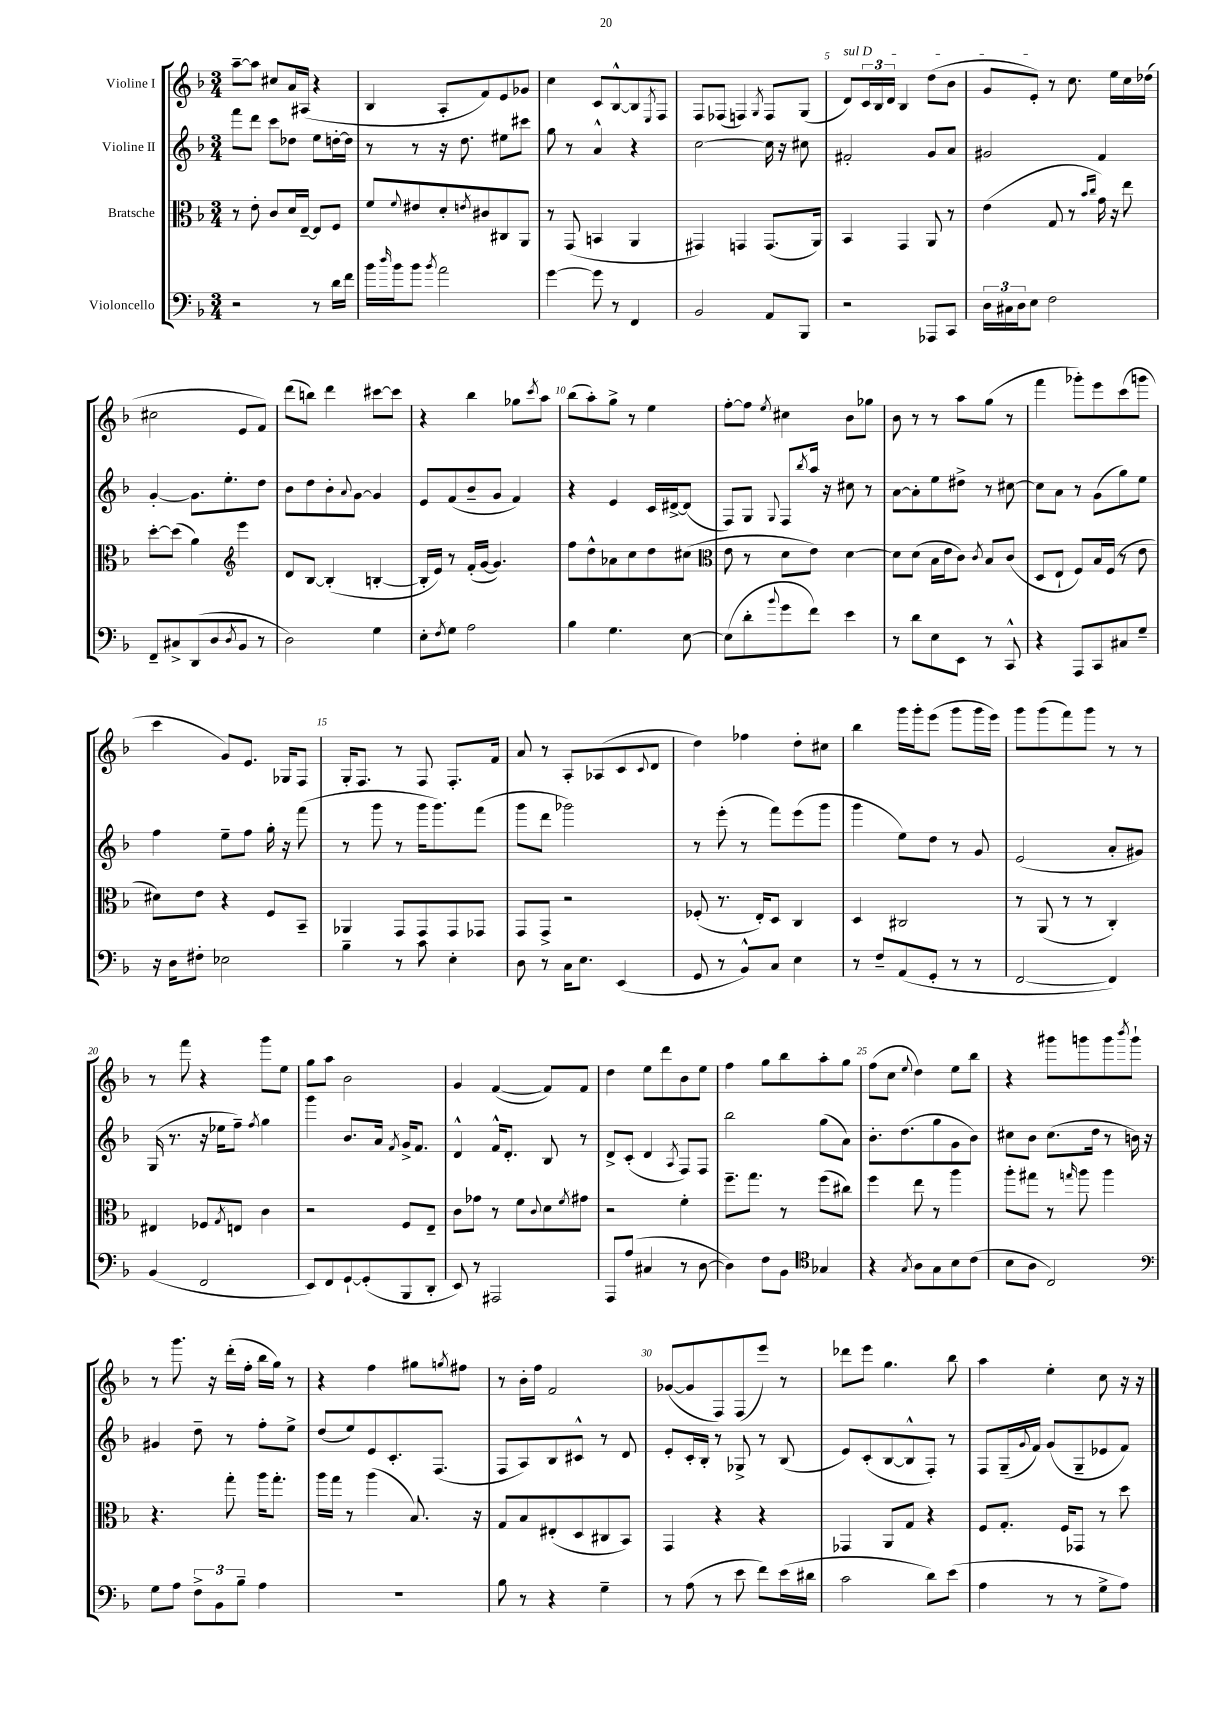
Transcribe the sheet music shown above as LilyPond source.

<<
\new StaffGroup <<
\new Staff = "s0" \with { instrumentName = "Violine I" } {
    \clef treble \key f \major \numericTimeSignature \time 3/4
    a''8~-- a''8 cis''8 a'16 ais16( r4 |
    bes4 a8-. f'8) e'8 ges'8 |
    c''4 c'8 bes8~-^ bes8 \acciaccatura { e8 } f8 |
    f8 fes8( f4) \acciaccatura { g8 } f8 g8( |
    \once \override TextSpanner.bound-details.left.text = \markup { \italic "sul D" } d'8\startTextSpan) \tuplet 3/2 { c'16 bes16 d'16 } bes4 d''8( bes'8 |
    g'8 e'8-.\stopTextSpan) r8 c''8. e''16 c''16 des''16( |
    cis''2 e'8 f'8) |
    d'''8( b''8) d'''4 cis'''8~ cis'''8 |
    r4 bes''4 ges''8 \acciaccatura { c'''8 } a''8 |
    bes''8( a''8-.) g''8-> r8 e''4 |
    f''8~-. f''8 \acciaccatura { e''8 } cis''4 bes'8 ges''8 |
    bes'8 r8 r8 a''8 g''8( r8 |
    f'''4 ges'''8-.) e'''8 c'''8( g'''8 |
    c'''4 g'8) e'8. ges16 f8 |
    g16-. f8. r8 f8 f8.-. f'16 |
    a'8 r8 a8-. aes8( c'8 \appoggiatura { c'8 } d'8 |
    d''4) fes''4 d''8-. cis''8 |
    bes''4 g'''16 g'''16-. e'''8( g'''8 g'''16 e'''16) |
    g'''8 g'''8( f'''8) g'''8 r8 r8 |
    r8 f'''8 r4 g'''8 e''8 |
    g''8 a''8 bes'2 |
    g'4 f'4~( f'8) f'8 |
    d''4 e''8 d'''8 bes'8 e''8 |
    f''4 g''8 bes''8 a''8-. g''8 |
    f''8( c''8 \appoggiatura { e''8 } d''4) e''8 bes''8 |
    r4 gis'''8 g'''8 g'''8 \acciaccatura { bes'''8 } g'''8-! |
    r8 g'''8. r16 d'''16-.( f''16-. bes''16 g''16) r8 |
    r4 f''4 gis''8 \acciaccatura { g''8 } fis''8 |
    r8 bes'16-. f''16 f'2 |
    ges'8~( ges'8 f8) f8( e'''8) r8 |
    des'''8 e'''8 g''4. bes''8 |
    a''4 e''4-. c''8 r16 r16 \bar "|." |
}
\new Staff = "s1" \with { instrumentName = "Violine II" } {
    \clef treble \key f \major \numericTimeSignature \time 3/4
    f'''8 d'''8 c'''8 des''8 e''8 d''16~-. d''16 |
    r8 r8 r16 d''8. eis''8 cis'''8 |
    g''8 r8 a'4-^ r4 |
    c''2~ c''16 r16 cis''8 |
    fis'2-. g'8 a'8 |
    gis'2 f'4 |
    g'4~-. g'8. e''8.-. d''8 |
    bes'8 d''8 bes'8-. \appoggiatura { a'8 } g'8~ g'4 |
    e'8 f'8( bes'8-- g'8 f'4) |
    r4 e'4 c'16 dis'16~-> dis'8( |
    f8) g8 \appoggiatura { g8 } f8 \acciaccatura { bes''8 } a''16 r16 cis''8 r8 |
    a'8~ a'8-. e''8 dis''8-> r8 cis''8~ |
    cis''8 a'8 r8 g'8( g''8) e''8 |
    f''4 e''8-- f''8 g''16-. r16 f'''8( |
    r8 g'''8 r8 g'''16 g'''8.) f'''8( |
    g'''8 d'''8 ges'''2) |
    r8 e'''8-.( r8 f'''8) e'''8( g'''8 |
    g'''4 e''8) d''8 r8 g'8 |
    e'2( a'8-. gis'8) |
    g16( r8. r16 ees''16 f''8--) \acciaccatura { f''8 } g''4 |
    g'''4 bes'8. a'16 \acciaccatura { f'8 } g'16-> f'8. |
    d'4-^ f'16-^ d'8.-. bes8 r8 |
    d'8-> c'8-.( d'4 \acciaccatura { a8 } f8) f8 |
    bes''2 g''8( a'8) |
    bes'8.-. d''8.( g''8 g'8 bes'8) |
    cis''8 bes'8 cis''8.( d''16 r8 b'16) r16 |
    gis'4 d''8-- r8 f''8-. e''8-> |
    d''8( e''8) e'8 c'8.-. f8.( |
    f8 a8) bes8 cis'8-^ r8 d'8 |
    e'8-. c'16-. bes16-. r8 ges8-> r8 bes8( |
    e'8) c'8-.( bes8~ bes8-^ f8-.) r8 |
    f8 g16--( \appoggiatura { g'8 } f'16) g'8( g8-- ees'8 f'8) \bar "|." |
}
\new Staff = "s2" \with { instrumentName = "Bratsche" } {
    \clef alto \key f \major \numericTimeSignature \time 3/4
    r8 e'8-. c'8 d'16 e16~-- e8 f8 |
    f'8 \appoggiatura { f'8 } eis'8 d'8-. \acciaccatura { e'8 } cis'8 cis8 a,8 |
    r8 g,8( b,4 a,4 |
    gis,4) g,4 g,8.( a,16) |
    bes,4 g,4 a,8 r8 |
    e'4( g8 r8 \grace { bes'16 c''16 } g'16) r16 e''8 |
    d''8~-. d''8( a'4) \clef treble e'''4 |
    d'8 bes8~ bes4-.( b4~-. |
    b16-. e'16) r8 f'16-.( g'16~ g'4.) |
    f''8 d''8-^ aes'8 c''8 d''8 cis''8( |
    \clef alto e'8 r8 d'8 e'8) d'4~ |
    d'8 d'8( bes16 e'16 c'8) \acciaccatura { c'8 } bes8 c'8( |
    d8 e8-! f8) bes16 f16( r8 e'8 |
    dis'8) e'8 r4 f8 bes,8-- |
    aes,4 g,8 g,8 g,8 ges,8 |
    g,8 g,8-> r2 |
    fes8-.( r8. e16-.) d8 c4 |
    d4 cis2 |
    r8 a,8( r8 r8 c4-.) |
    eis4 fes8 \acciaccatura { g8 } e8 c'4 |
    r2 f8 e8-- |
    c'8 ges'8 r8 f'8 \appoggiatura { c'8 } d'8 \acciaccatura { f'8 } gis'8 |
    r2 f'4-. |
    f''8.-- g''8. r8 f''8( cis''8) |
    f''4 e''8 r8 a''4 |
    a''8-. gis''8 r8 \grace { g''16 } a''8 a''4 |
    r4. g''8-. a''16 g''8.-. |
    a''16 g''16 r8 a''4( bes8.) r16 |
    g8 bes8 eis8-.( d8 cis8 bes,8) |
    g,4 r4 r4 |
    ges,4 a,8 g8 r4 |
    f8 g8.-. f16 ges,8 r8 d''8 \bar "|." |
}
\new Staff = "s3" \with { instrumentName = "Violoncello" } {
    \clef bass \key f \major \numericTimeSignature \time 3/4
    r2 r8 d'16 f'16 |
    bes'16 \grace { d''16 } bes'16 bes'8 \acciaccatura { bes'8 } a'2 |
    g'4~ g'8 r8 f,4 |
    bes,2 a,8 bes,,8 |
    r2 aes,,8 c,8 |
    \tuplet 3/2 { d16 cis16 d16 } e8 f2 |
    f,8-- cis8-> d,8( d8 \acciaccatura { d8 } bes,8 r8 |
    d2) g4 |
    e8-. \acciaccatura { f8 } g8 a2 |
    bes4 g4. e8~ |
    e8( d'8-. \appoggiatura { bes'8 } g'8 f'8) e'4 |
    r8 d'8 e8 e,8 r8 c,8-^ |
    r4 a,,8 c,8 cis8 g8-- |
    r16 d16 fis8-. ees2 |
    bes4-- r8 c'8 e4-. |
    d8 r8 c16 e8. e,4( |
    g,8 r8 bes,8-^) c8 e4 |
    r8 f8-- a,8( g,8-. r8 r8 |
    f,2~ f,4) |
    bes,4( f,2 |
    e,8) f,8 g,8~-! g,8-.( bes,,8 d,8-. |
    e,8) r8 ais,,2 |
    a,,8 a8( cis4 r8 d8~ |
    d4) f8 bes,8 \clef tenor ges4 |
    r4 \acciaccatura { g8 } a8 g8 bes8 c'8( |
    bes8 a8 c2) |
    \clef bass g8 a8 \tuplet 3/2 { f8-> bes,8 bes8-- } a4 |
    R2. |
    bes8 r8 r4 g4-- |
    r8 a8( r8 e'8 f'8) e'16( dis'16 |
    c'2 d'8) e'8( |
    a4 r8 r8 g8-> a8) \bar "|." |
}
>>
>>
\layout { \context { \Score \override BarNumber.break-visibility = ##(#f #t #t) barNumberVisibility = #(every-nth-bar-number-visible 5) } }
